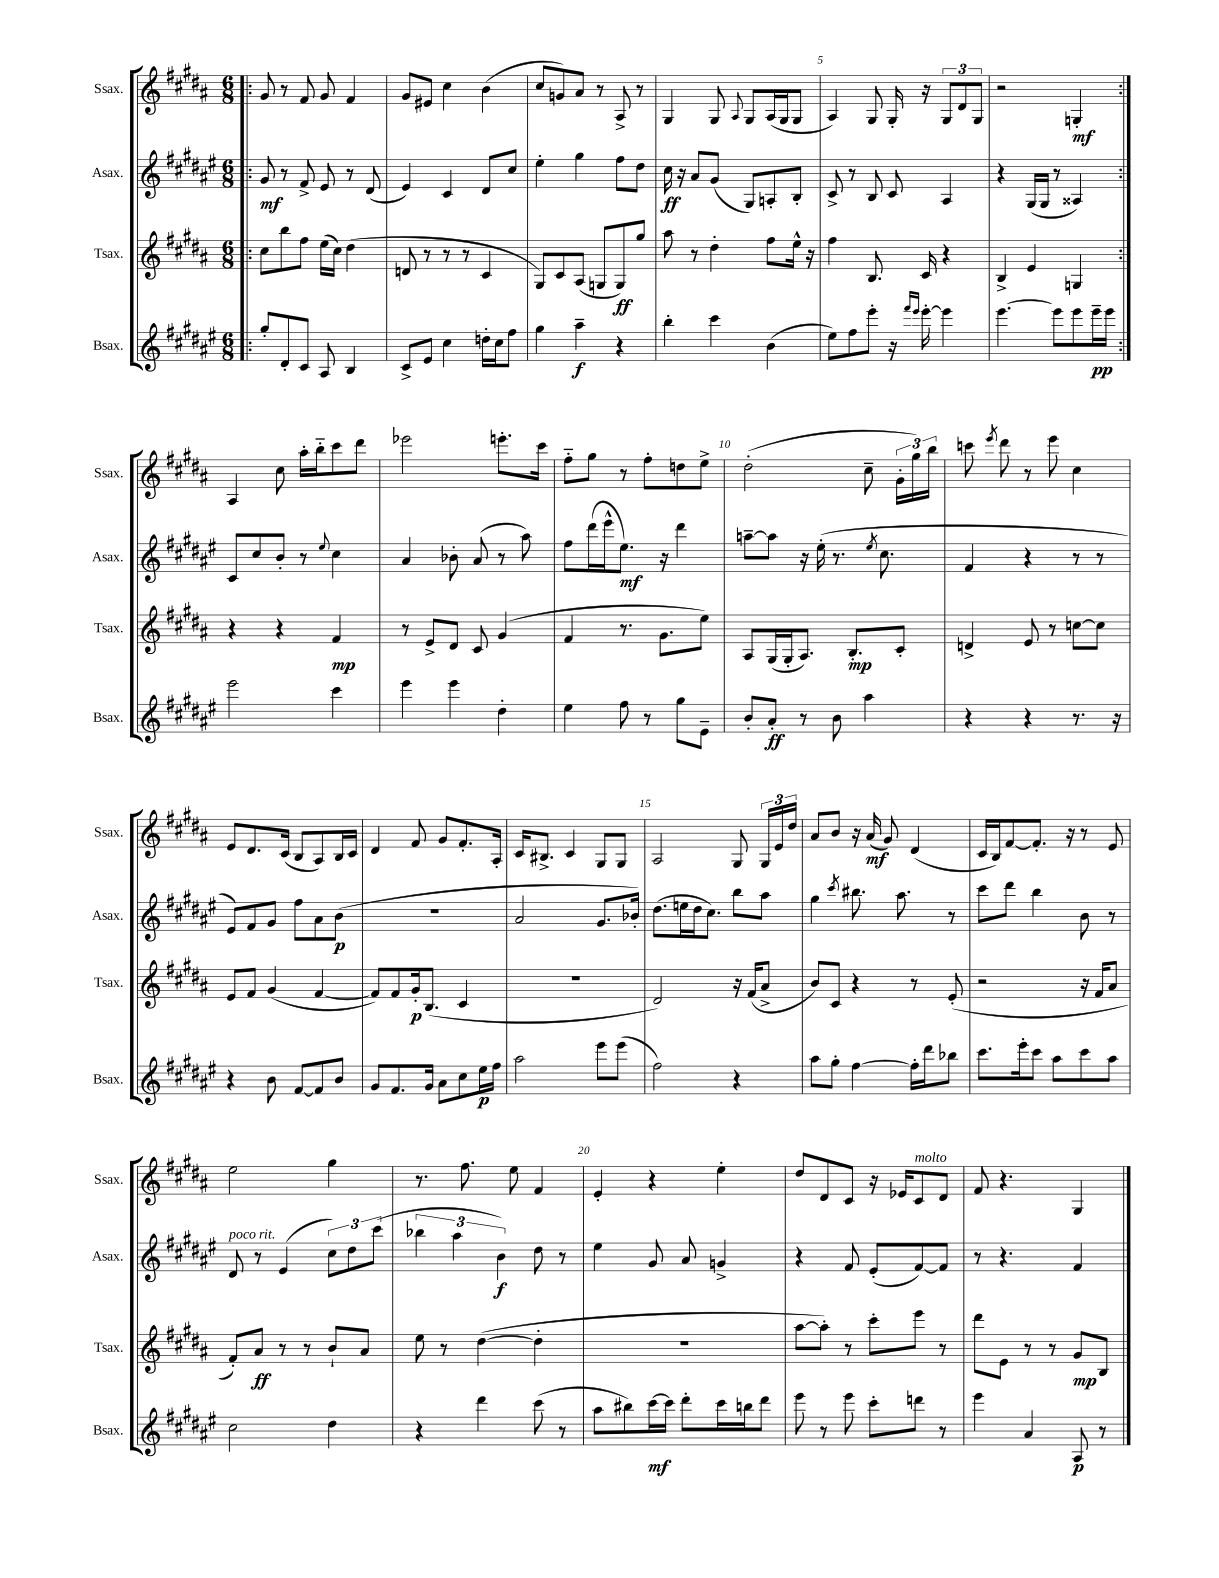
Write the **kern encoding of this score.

**kern	**kern	**kern	**kern
*staff4	*staff3	*staff2	*staff1
*clefG2	*clefG2	*clefG2	*clefG2
*k[f#c#g#d#a#e#]	*k[f#c#g#d#a#]	*k[f#c#g#d#a#e#]	*k[f#c#g#d#a#]
*M6/8	*M6/8	*M6/8	*M6/8
=!|:	=!|:	=!|:	=!|:
8gg#'/L	8cc#\L	8g#/	8g#/
8d#'/	8bb\	8r	8r
8c#/J	8ff#\J	8f#^/	8f#/
8A#/	(16ee\LL	8e#/	8g#/
.	16cc#\JJ)	.	.
4B/	(4dd#\	8r	4f#/
.	.	(8d#/	.
=	=	=	=
8c#^/L	8d/	4e#/)	8g#/L
8e#/J	8r	.	8e#/J
4cc#\	8r	4c#/	4cc#\
.	8r	.	.
16dd'\LL	4c#/	8d#/L	(4b\
16cc#\J	.	.	.
8ff#\J	.	8cc#/J	.
=	=	=	=
4gg#\	8G#/L)	4ee#'\	8cc#/L
.	8c#/	.	8g/)
4aa#~\	(8A#/J	4gg#\	8a#/J
.	8G/L	.	8r
4r	8G/)	8ff#\L	8A#^/
.	8gg#/J	8dd#\J	8r
=	=	=	=
4bb'\	8aa#\	16cc#\	4G#/
.	.	16r	.
.	8r	8a#/L	.
4ccc#\	4dd#'\	(8g#/J	8G#/
.	.	.	8qqA#/
.	.	8G#/L)	8G#/L
(4b\	8ff#\L	8A'/	(16A#/L
.	.	.	16G#/J
.	16ee^^\Jk	8B'/J	8G#/J
.	16r	.	.
=	=	=	=
8ee#\L)	4ff#\	8c#^/	4A#/)
8ff#\	.	8r	.
8eee#'\J	8.B/	8B/	8G#/
16r	.	8c#/	16G#'/
16qqfff#/LL	.	.	.
16qqeee#/JJ	.	.	.
[16eee#'\	16c#/	.	16r
4eee#\]	4r	4A#/	12G#/L
.	.	.	12d#/
.	.	.	12G#/J
=	=	=	=
[4.eee#\	4B^/	4r	2r
.	4e/	(16G#/LL	.
.	.	16G#/JJ	.
8eee#\]L	.	8r	.
8eee#\	4G/	4A##/)	4G'/
16eee#~\L	.	.	.
16eee#\JJ	.	.	.
=:|!	=:|!	=:|!	=:|!
2eee#\	4r	8c#/L	4A#/
.	.	8cc#/	.
.	4r	8b'/J	8cc#\
.	.	8r	16aa#'\LL
.	.	.	16bb'~\J
.	.	8qqee#/	.
4ccc#\	4f#/	4cc#\	8ccc#\
.	.	.	8ddd#\J
=	=	=	=
4eee#\	8r	4a#/	2eee-\
.	8e^/L	.	.
4eee#\	8d#/J	8b-'\	.
.	8c#/	(8a#/	.
4dd#'\	(4g#/	8r	8.eee'\L
.	.	8aa#\)	.
.	.	.	16ccc#\Jk
=	=	=	=
4ee#\	4f#/	8ff#\L	8ff#'~\L
.	.	(16ddd#\L	8gg#\J
.	.	16eee#^^\J	.
8ff#\	8.r	8.ee#\J)	8r
8r	.	.	8ff#'\L
.	8.g#\L	16r	.
8gg#\L	.	4ddd#\	8dd\
8e#~\J	8ee\J)	.	8ee^\J
=	=	=	=
8b'/L	8A#/L	[8aa~\L	(2dd#'\
8a#'/J	(16G#/L	8aa\]J	.
.	16G#'/J	.	.
8r	8.A#/J)	16r	.
.	.	(16ee#'\	.
8b\	.	8.r	.
.	8.B'/L	.	.
4aa#\	.	.	8cc#~\
.	.	8qee#/	.
.	.	8.cc#\	.
.	8c#'/J	.	24g#'\LL
.	.	.	24gg#\)
.	.	.	24bb\JJ
=	=	=	=
4r	4d^/	4f#/	8ccc\
.	.	.	8qeee/
.	.	.	8ddd#\
4r	8e/	4r	8r
.	8r	.	8eee\
8.r	[8cc\L	8r	4cc#\
.	8cc\]J	8r	.
16r	.	.	.
=	=	=	=
4r	8e/L	8e#/L)	8e/L
.	8f#/J	8f#/	8.d#/
8b\	(4g#/	8g#/J	.
.	.	.	(16c#/Jk
[8f#/L	.	8ff#\L	8B/L
8f#/]	[4f#/	8a#\	8A#/)
8b/J	.	(8b\J	16B/L
.	.	.	16c#/JJ
=	=	=	=
8g#/L	8f#/]L)	2.r	4d#/
8.f#/	8f#/	.	.
.	16g#'/k	.	8f#/
16g#/Jk	(8.B/J	.	.
8a#\L	.	.	8g#/L
8cc#\	4c#/	.	8.f#'/
16ee#\L	.	.	.
16ff#\JJ	.	.	16A#'/Jk
=	=	=	=
2aa#\	2.r	2a#/	16c#/LK
.	.	.	8.B#^/J
.	.	.	4c#/
8eee#\L	.	8.g#/L	8G#/L
(8eee#\J	.	.	8G#/J
.	.	16b-'/Jk)	.
=	=	=	=
2ff#\)	2d#/)	(8.dd#\L	2A#/
.	.	16ee\L	.
.	.	16dd#\J	.
.	.	8.cc#\J)	.
4r	16r	8bb\L	8G#/
.	(16f#/LK	.	.
.	8a#^/J	8aa#\J	24G#/LL
.	.	.	24e/
.	.	.	24dd#/JJ
=	=	=	=
8aa#\L	8b/L)	4gg#\	8a#/L
8gg#'\J	8c#/J	.	8b/J
.	.	8qccc#/	.
[4ff#\	4r	8.bb#\	16r
.	.	.	(16a#/
.	.	.	8g#/)
.	.	8.aa#\	.
16ff#'\]LL	8r	.	(4d#/
16ddd#\J	.	.	.
8bb-\J	(8e'/	8r	.
=	=	=	=
8.ccc#\L	2r	8ccc#\L	16c#/LL
.	.	.	16B/J)
.	.	8ddd#\J	[8f#/
16eee#'\k	.	.	.
8ccc#\J	.	4bb\	8.f#'/]J
8aa#\L	.	.	.
.	.	.	16r
8ccc#\	16r	8b\	8r
.	16f#/LK	.	.
8aa#\J	8a#/J	8r	8e/
=	=	=	=
2cc#\	8f#'/L)	8d#/	2ee\
.	8a#/J	8r	.
.	8r	(4e#/	.
.	8r	.	.
4dd#\	8b`/L	12cc#\L)	4gg#\
.	.	12dd#\	.
.	8a#/J	.	.
.	.	(12ccc#\J	.
=	=	=	=
4r	8ee\	6bb-\	8.r
.	8r	.	.
.	.	6aa#\	.
.	.	.	8.ff#\
4ddd#\	([4dd#\	.	.
.	.	6b\)	.
.	.	.	8ee\
(8ccc#\	4dd#'\]	8dd#\	4f#/
8r	.	8r	.
=	=	=	=
8aa#\L	2.r	4ee#\	4e'/
8bb#\)	.	.	.
[16ccc#\L	.	8g#/	4r
16ccc#\]JJ	.	.	.
8ddd#'\L	.	8a#/	.
16ccc#\L	.	4g^/	4ee'\
16bb\J	.	.	.
8ddd#\J	.	.	.
=	=	=	=
8eee#\	[8aa#\L	4r	8dd#/L
8r	8aa#'\]J)	.	8d#/
8eee#\	8r	8f#/	8c#/J
8ccc#'\L	8ccc#'\L	(8e#'/L	16r
.	.	.	16e-/LK
8ddd\J	8eee\J	[8f#/)	8c#/
8r	8r	8f#/]J	8d#/J
=	=	=	=
4eee#\	8ddd#\L	8r	8f#/
.	8e\J	4.r	4.r
4a#/	8r	.	.
.	8r	.	.
8A#/	8g#/L	4f#/	4G#/
8r	8B/J	.	.
==	==	==	==
*-	*-	*-	*-
